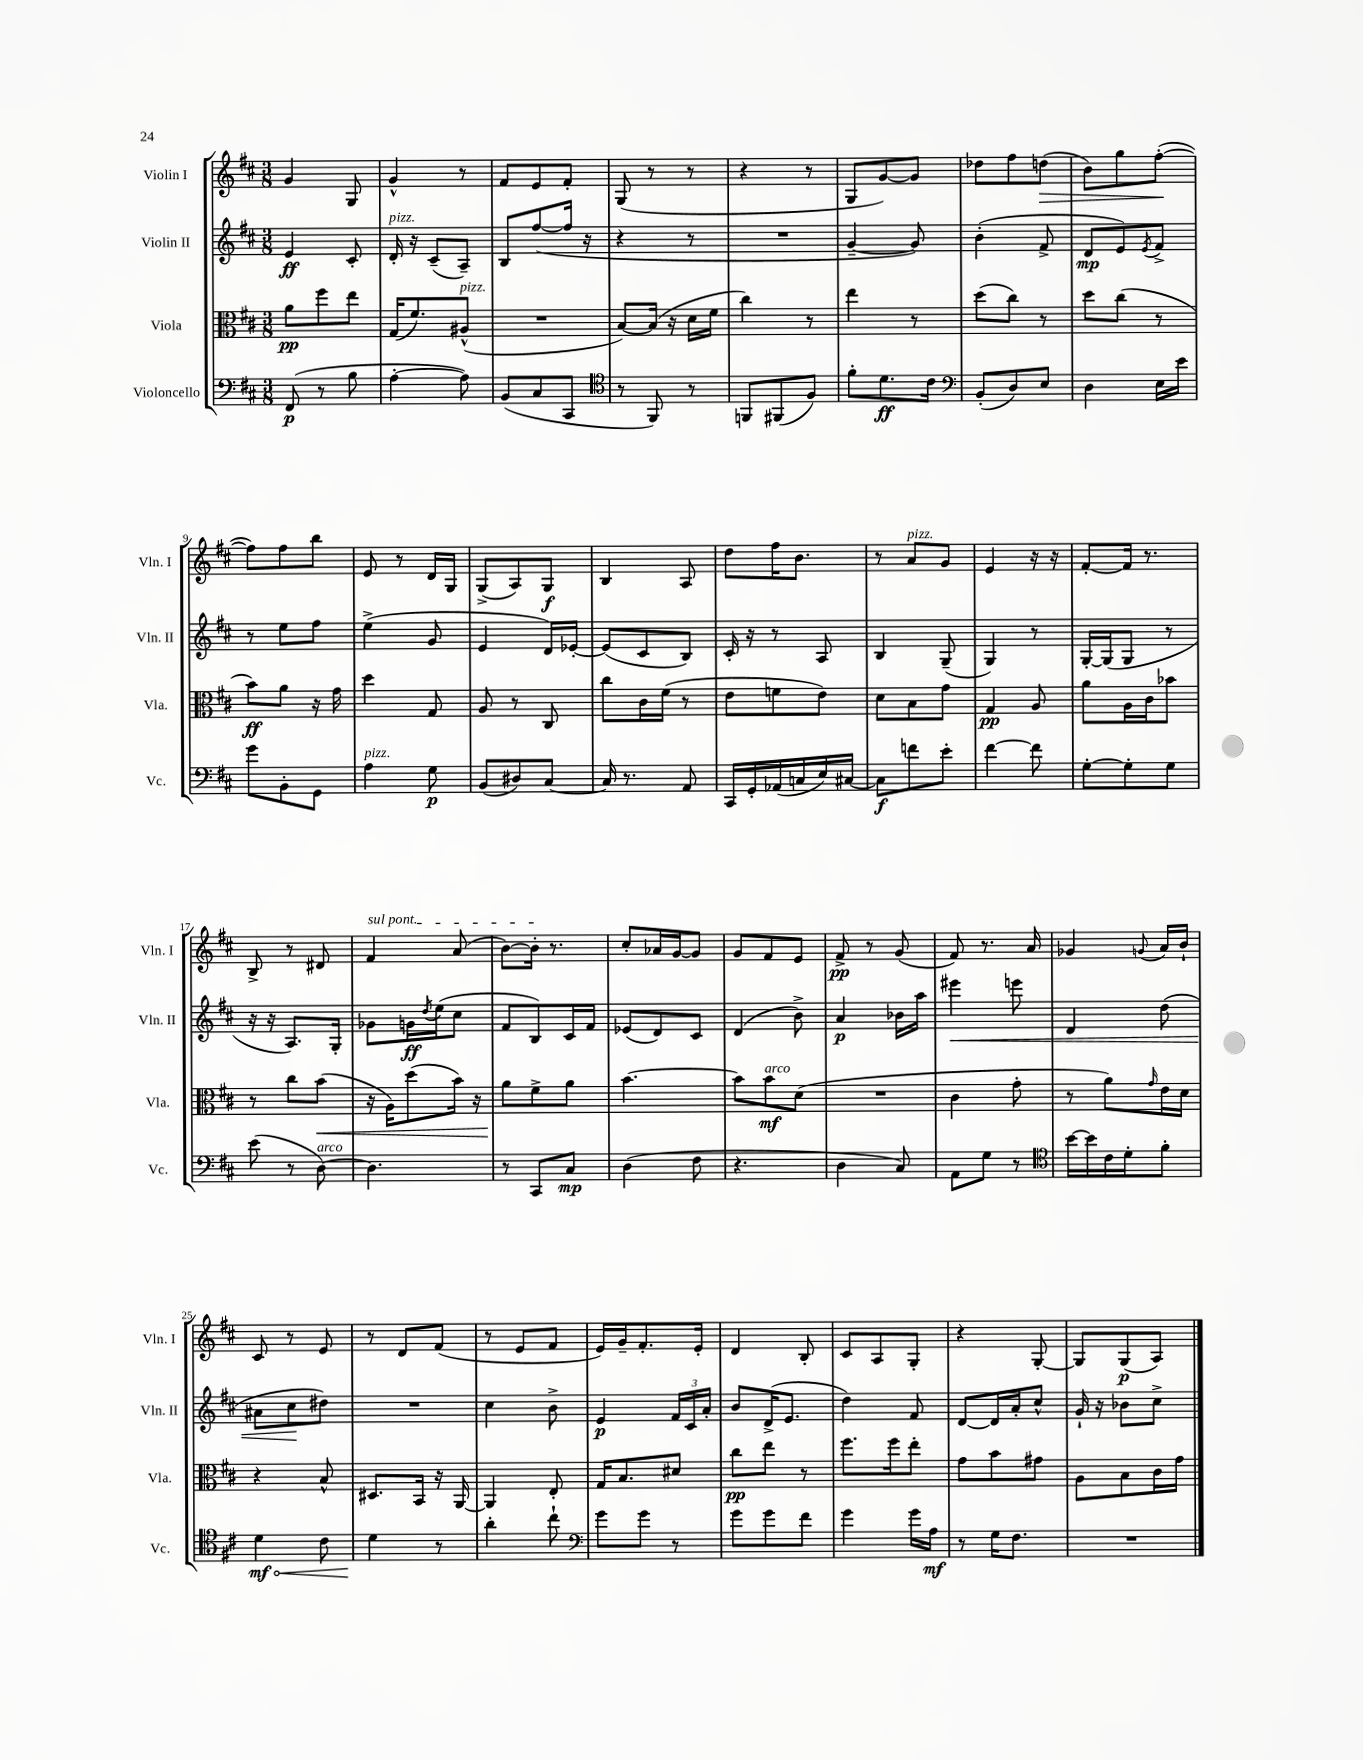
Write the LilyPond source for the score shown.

<<
\new StaffGroup <<
\new Staff = "s0" \with { instrumentName = "Violin I" shortInstrumentName = "Vln. I" } {
    \clef treble \key d \major \numericTimeSignature \time 3/8
    g'4 g8 |
    g'4-^ r8 |
    fis'8 e'8 fis'8-. |
    g8( r8 r8 |
    r4 r8 |
    g8 g'8~) g'8 |
    des''8 fis''8 d''8\>( |
    b'8) g''8 fis''8~-.\!( |
    fis''8) fis''8 b''8 |
    e'8 r8 d'16 g16 |
    g8->( a8) g8\f |
    b4 a8 |
    d''8 fis''16 b'8. |
    r8 a'8^\markup { \italic "pizz." } g'8 |
    e'4 r16 r16 |
    fis'8~-. fis'16 r8. |
    b8-> r8 dis'8 |
    \once \override TextSpanner.bound-details.left.text = \markup { \italic "sul pont." } fis'4\startTextSpan a'8( |
    b'8~) b'16-.\stopTextSpan r8. |
    cis''8-. aes'16 g'16~ g'8 |
    g'8 fis'8 e'8 |
    fis'8->\pp r8 g'8( |
    fis'8) r8. a'16 |
    ges'4 \appoggiatura { g'8 } a'16 b'16-! |
    cis'8 r8 e'8 |
    r8 d'8 fis'8( |
    r8 e'8 fis'8 |
    e'16) g'16-- fis'8.-. e'16-. |
    d'4 b8-. |
    cis'8 a8 g8-. |
    r4 g8~-. |
    g8 g8\p( a8) \bar "|." |
}
\new Staff = "s1" \with { instrumentName = "Violin II" shortInstrumentName = "Vln. II" } {
    \clef treble \key d \major \numericTimeSignature \time 3/8
    e'4\ff cis'8-. |
    d'16-.^\markup { \italic "pizz." } r16 cis'8--( a8--) |
    b8 fis''8~( fis''16 r16 |
    r4 r8 |
    R4. |
    g'4~-- g'8) |
    b'4-.( fis'8-> |
    d'8\mp e'8) \acciaccatura { e'8 } fis'8-> |
    r8 e''8 fis''8 |
    e''4->( g'8 |
    e'4 d'16) ees'16~-. |
    ees'8( cis'8 b8) |
    cis'16-. r16 r8 a8 |
    b4 g8--( |
    g4) r8 |
    g16~-. g16( g8 r8 |
    r16 r16 a8.) g16-. |
    ges'8 g'16\ff \acciaccatura { d''8 } e''16( cis''8 |
    fis'8 b8) cis'16 fis'16 |
    ees'8( d'8) cis'8 |
    d'4( b'8->) |
    a'4\p bes'16 a''16 |
    eis'''4\< e'''8 |
    d'4 d''8( |
    ais'8 cis''8\! dis''8) |
    R4. |
    cis''4 b'8-> |
    e'4\p \tuplet 3/2 { fis'16 cis'16 a'16-. } |
    b'8 d'16->( e'8. |
    d''4) fis'8 |
    d'8~ d'16 a'16-. cis''8-^ |
    g'16-! r16 bes'8 cis''8-> \bar "|." |
}
\new Staff = "s2" \with { instrumentName = "Viola" shortInstrumentName = "Vla." } {
    \clef alto \key d \major \numericTimeSignature \time 3/8
    a'8\pp fis''8 e''8 |
    g16( fis'8.) ais8-^^\markup { \italic "pizz." }( |
    R4. |
    b8~) b16( r16 d'16 fis'16 |
    cis''4) r8 |
    e''4 r8 |
    d''8( cis''8) r8 |
    d''8 cis''8( r8 |
    b'8\ff) a'8 r16 g'16 |
    d''4 g8 |
    a8 r8 cis8 |
    cis''8 cis'16 fis'16( r8 |
    e'8 f'8 e'8) |
    d'8 b8 g'8 |
    g4\pp a8 |
    a'8 a16 cis'16 bes'8 |
    r8 cis''8 b'8\<( |
    r16 a16) d''8( b'16) r16 |
    a'8\! fis'8-> a'8 |
    b'4.~ |
    b'8 b'8\mf^\markup { \italic "arco" } d'8( |
    R4. |
    cis'4 g'8-. |
    r8 a'8) \grace { g'16 } e'16 d'16 |
    r4 b8-^ |
    dis8. b,16 r16 a,16~ |
    a,4 e8-. |
    g16 b8. dis'8 |
    cis''8\pp e''8 r8 |
    fis''8. fis''16 e''8-. |
    g'8 b'8 gis'8 |
    a8 b8 cis'16 g'16 \bar "|." |
}
\new Staff = "s3" \with { instrumentName = "Violoncello" shortInstrumentName = "Vc." } {
    \clef bass \key d \major \numericTimeSignature \time 3/8
    fis,8\p( r8 b8 |
    a4~-. a8) |
    b,8( cis8 cis,8 |
    \clef tenor r8 fis,8) r8 |
    f,8 fis,8( fis8) |
    fis'8-. d'8.\ff cis'16 |
    \clef bass b,8-.( d8) e8 |
    d4 e16 e'16 |
    g'8 b,8-. g,8 |
    a4^\markup { \italic "pizz." } g8\p |
    b,8( dis8) cis8~ |
    cis16 r8. a,8 |
    cis,16 g,16-. aes,16( c16 e16) cis16~ |
    cis8\f f'8 e'8-. |
    fis'4~ fis'8 |
    g8~-. g8-. g8 |
    e'8( r8 d8~^\markup { \italic "arco" }) |
    d4. |
    r8 cis,8 cis8\mp |
    d4( fis8 |
    r4. |
    d4 cis8) |
    a,8 g8 r8 |
    \clef tenor b'16~ b'16 cis'16 d'16-. fis'8-. |
    \once \override Hairpin.circled-tip = ##t d'4\mf\< cis'8 |
    d'4\! r8 |
    a'4-. cis''8-! |
    \clef bass g'8 g'8 r8 |
    g'8 g'8 fis'8 |
    g'4 g'16 a16\mf |
    r8 g16 fis8. |
    R4. \bar "|." |
}
>>
>>
